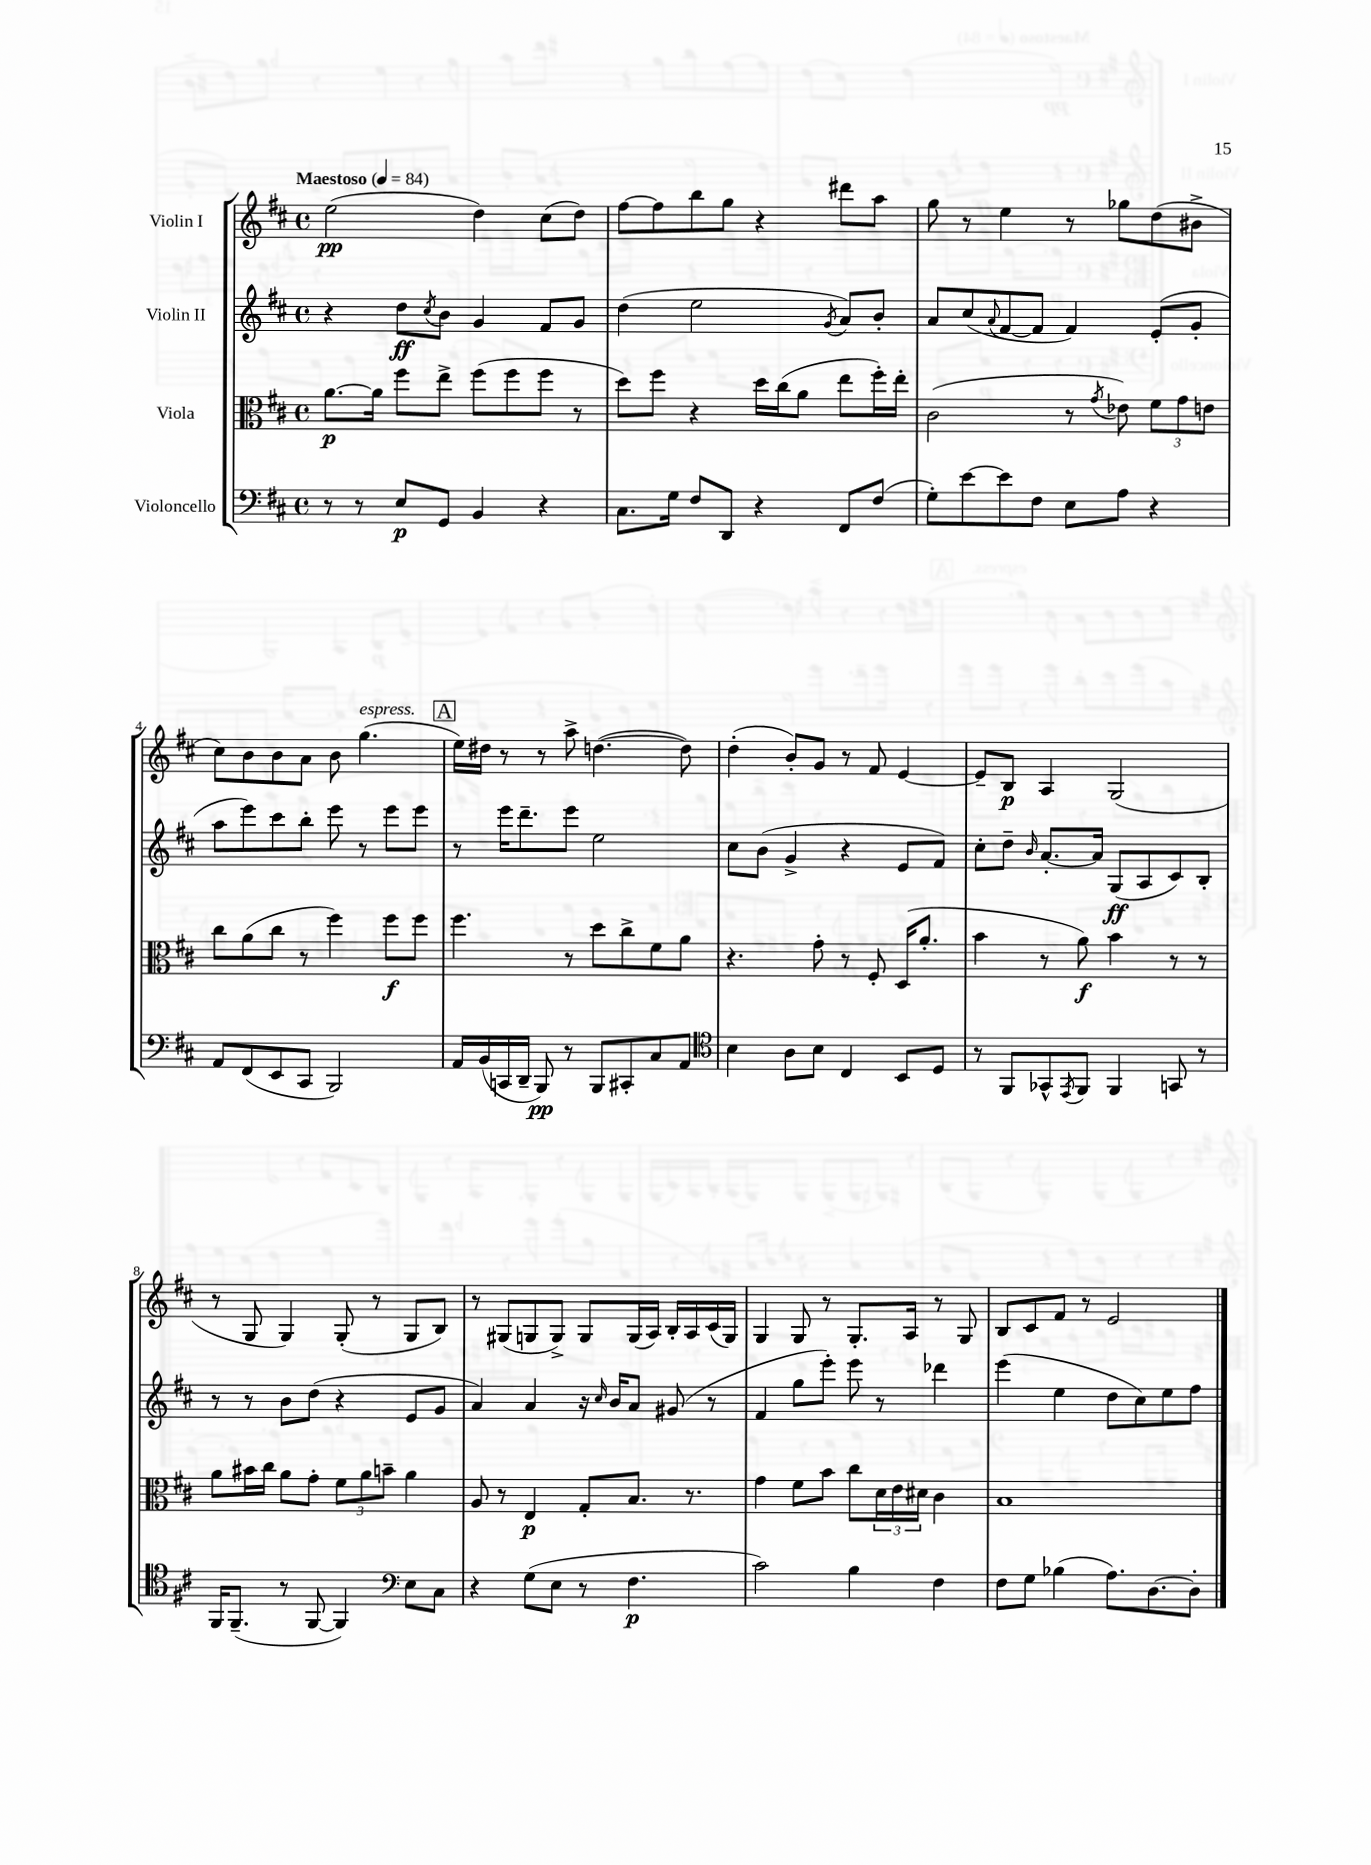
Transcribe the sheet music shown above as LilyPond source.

<<
\new StaffGroup <<
\new Staff = "s0" \with { instrumentName = "Violin I" } {
    \clef treble \key d \major \defaultTimeSignature \time 4/4 \tempo "Maestoso" 4 = 84
    e''2\pp( d''4) cis''8( d''8) |
    fis''8~ fis''8 b''8 g''8 r4 dis'''8 a''8 |
    g''8 r8 e''4 r8 ges''8 d''8( bis'8-> |
    cis''8) b'8 b'8 a'8 b'8 g''4.^\markup { \italic "espress." }( |
    \mark \markup { \box "A" } e''16) dis''16 r8 r8 a''8-> d''4.~( d''8) |
    d''4-.( b'8-.) g'8 r8 fis'8 e'4~ |
    e'8-- b8\p a4 g2( |
    r8 g8 g4) g8-.( r8 g8 b8) |
    r8 gis8( g8 g8->) g8 g16( a16) b16-. a16 cis'16( g16) |
    g4 g8 r8 g8.-. a16 r8 g8 |
    b8 cis'8 fis'8 r8 e'2 \bar "|." |
}
\new Staff = "s1" \with { instrumentName = "Violin II" } {
    \clef treble \key d \major \defaultTimeSignature \time 4/4
    r4 d''8\ff \acciaccatura { cis''8 } b'8 g'4 fis'8 g'8 |
    d''4( e''2 \acciaccatura { g'8 } a'8) b'8-. |
    a'8 cis''8( \appoggiatura { a'8 } fis'8~ fis'8 fis'4) e'8-.( g'8-. |
    a''8 e'''8) cis'''8 b''8-. e'''8 r8 e'''8 e'''8 |
    \mark \markup { \box "A" } r8 e'''16 d'''8.-- e'''8 e''2 |
    cis''8 b'8( g'4-> r4 e'8 fis'8) |
    cis''8-. d''8-- \grace { b'16 } a'8.~-. a'16 g8\ff( a8 cis'8) b8-. |
    r8 r8 b'8 d''8( r4 e'8 g'8 |
    a'4) a'4 r16 \grace { cis''16 } b'16 a'8 gis'8( r8 |
    fis'4 g''8 e'''8-.) e'''8 r8 des'''4 |
    e'''4( e''4 d''8 cis''8) e''8 fis''8 \bar "|." |
}
\new Staff = "s2" \with { instrumentName = "Viola" } {
    \clef alto \key d \major \defaultTimeSignature \time 4/4
    a'8.~\p a'16 fis''8 e''8-> fis''8( fis''8 fis''8 r8 |
    d''8) fis''8 r4 d''16 cis''16( a'8 e''8 fis''16-.) e''16-. |
    cis'2( r8 \acciaccatura { g'8 } ees'8) \tuplet 3/2 { fis'8 g'8 e'8 } |
    cis''8 a'8( cis''8 r8 fis''4) fis''8\f fis''8 |
    \mark \markup { \box "A" } fis''4. r8 d''8 cis''8-> fis'8 a'8 |
    r4. g'8-. r8 fis8-. d16( a'8.-. |
    b'4 r8 a'8\f) b'4 r8 r8 |
    a'8 bis'16 cis''16 a'8 g'8-. \tuplet 3/2 { fis'8 a'8 b'8-- } a'4 |
    a8 r8 e4\p g8-. b8. r8. |
    g'4 fis'8 b'8 cis''8 \tuplet 3/2 { d'16 e'16 dis'16 } cis'4 |
    b1 \bar "|." |
}
\new Staff = "s3" \with { instrumentName = "Violoncello" } {
    \clef bass \key d \major \defaultTimeSignature \time 4/4
    r8 r8 e8\p g,8 b,4 r4 |
    cis8. g16 fis8 d,8 r4 fis,8 fis8( |
    g8-.) e'8~ e'8 fis8 e8 a8 r4 |
    a,8 fis,8( e,8 cis,8 b,,2) |
    \mark \markup { \box "A" } a,16 b,16( c,16 d,16-- b,,8\pp) r8 b,,8 cis,8-. cis8 a,8 |
    \clef tenor b4 a8 b8 cis4 b,8 d8 |
    r8 fis,8 ges,8-^ \acciaccatura { e,8 } fis,8 fis,4 g,8 r8 |
    fis,16 fis,8.--( r8 fis,8~ fis,4) \clef bass e8 cis8 |
    r4 g8( e8 r8 fis4.\p |
    cis'2) b4 fis4 |
    fis8 g8 bes4( a8.) d8.~ d8-. \bar "|." |
}
>>
>>
